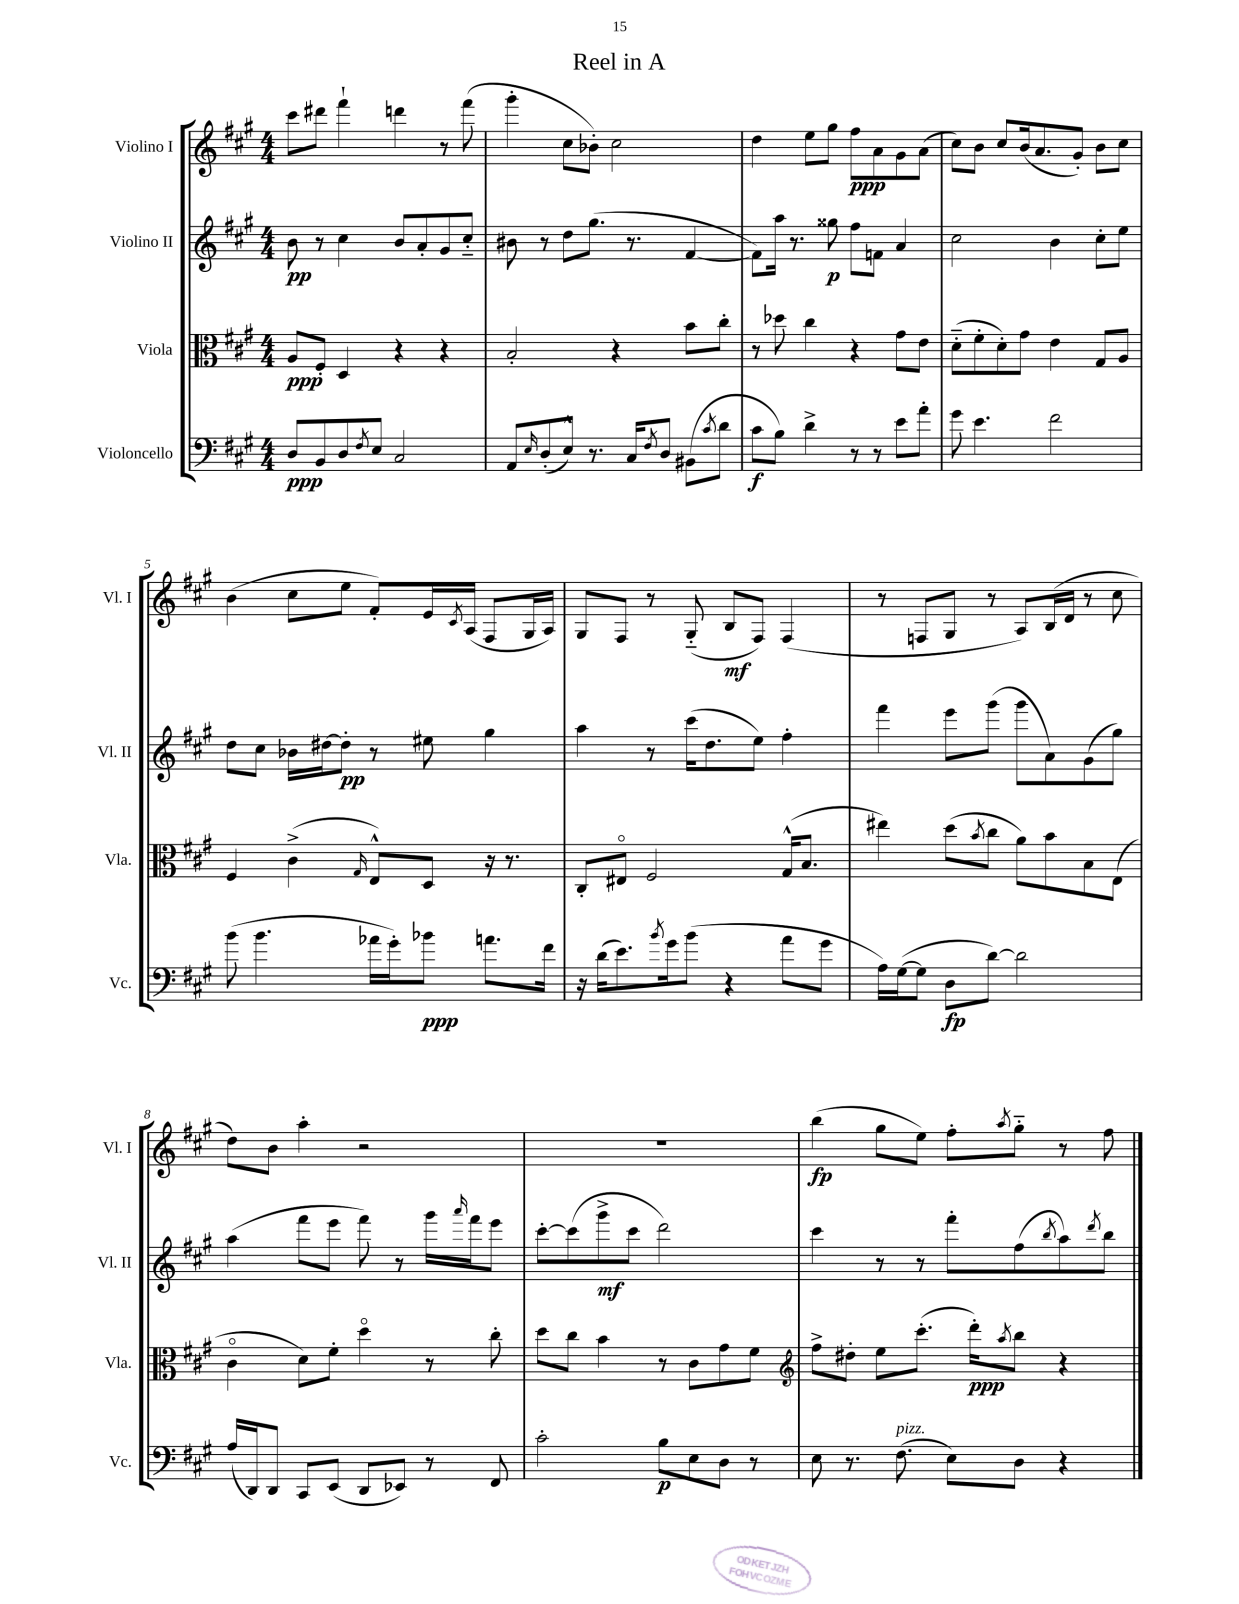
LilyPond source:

\header { title = "Reel in A" }
<<
\new StaffGroup <<
\new Staff = "s0" \with { instrumentName = "Violino I" shortInstrumentName = "Vl. I" } {
    \clef treble \key a \major \numericTimeSignature \time 4/4
    cis'''8 dis'''8 fis'''4-! d'''4 r8 fis'''8( |
    gis'''4-. cis''8 bes'8-.) cis''2 |
    d''4 e''8 gis''8 fis''8\ppp a'8 gis'8 a'8( |
    cis''8) b'8 cis''8 b'16( a'8. gis'8-.) b'8 cis''8 |
    b'4( cis''8 e''8 fis'8-.) e'16 \acciaccatura { cis'8 } a16( fis8 gis16 a16) |
    gis8 fis8 r8 gis8-_( b8\mf fis8) fis4( |
    r8 f8 gis8 r8 a8) b16( d'16 r8 cis''8 |
    d''8) b'8 a''4-. r2 |
    R1 |
    b''4\fp( gis''8 e''8) fis''8-. \acciaccatura { a''8 } gis''8-_ r8 fis''8 \bar "|." |
}
\new Staff = "s1" \with { instrumentName = "Violino II" shortInstrumentName = "Vl. II" } {
    \clef treble \key a \major \numericTimeSignature \time 4/4
    b'8\pp r8 cis''4 b'8 a'8-. gis'8 cis''8-_ |
    bis'8 r8 d''8 gis''8.( r8. fis'4~ |
    fis'8) a''16 r8. gisis''8\p fis''8 f'8 a'4 |
    cis''2 b'4 cis''8-. e''8 |
    d''8 cis''8 bes'16 dis''16~ dis''8-.\pp r8 eis''8 gis''4 |
    a''4 r8 cis'''16( d''8. e''8) fis''4-. |
    fis'''4 e'''8 gis'''8( gis'''8 a'8) gis'8( gis''8) |
    a''4( fis'''8 e'''8 fis'''8) r8 gis'''16 \grace { a'''16 } fis'''16 e'''8 |
    cis'''8~-. cis'''8( gis'''8->\mf cis'''8 d'''2) |
    cis'''4 r8 r8 fis'''8-. fis''8( \acciaccatura { b''8 } a''8) \acciaccatura { d'''8 } b''8 \bar "|." |
}
\new Staff = "s2" \with { instrumentName = "Viola" shortInstrumentName = "Vla." } {
    \clef alto \key a \major \numericTimeSignature \time 4/4
    a8\ppp fis8-. d4 r4 r4 |
    b2-. r4 b'8 cis''8-. |
    r8 des''8 cis''4 r4 gis'8 e'8 |
    d'8-_( fis'8-. d'8-.) gis'8 e'4 gis8 a8 |
    fis4 cis'4->( \grace { gis16 } e8-^) d8 r16 r8. |
    cis8-. eis8\flageolet fis2 gis16-^( b8. |
    eis''4) d''8( \acciaccatura { b'8 } cis''8 a'8) b'8 b8 e8( |
    cis'4\flageolet d'8) fis'8-. d''4\flageolet r8 cis''8-. |
    d''8 cis''8 b'4 r8 cis'8 gis'8 fis'8 |
    \clef treble fis''8-> dis''8-. e''8 cis'''8.-.( d'''16-.\ppp) \acciaccatura { a''8 } b''8 r4 \bar "|." |
}
\new Staff = "s3" \with { instrumentName = "Violoncello" shortInstrumentName = "Vc." } {
    \clef bass \key a \major \numericTimeSignature \time 4/4
    d8\ppp b,8 d8 \acciaccatura { fis8 } e8 cis2 |
    a,8 \grace { e16 } d8-.( e8-^) r8. cis16 \acciaccatura { fis8 } d8 bis,8( \acciaccatura { cis'8 } d'8 |
    cis'8\f b8) d'4-> r8 r8 e'8 a'8-. |
    gis'8 e'4. fis'2 |
    b'8( b'4. aes'16 gis'16-.) bes'8\ppp a'8. fis'16 |
    r16 d'16( e'8.) \acciaccatura { b'8 } gis'16 b'8( r4 a'8 gis'8 |
    a16) gis16~( gis8 d8\fp d'8~) d'2 |
    a16( d,16) d,8 cis,8 e,8( d,8 ees,8) r8 fis,8 |
    cis'2-. b8\p e8 d8 r8 |
    e8 r8. fis8.^\markup { \italic "pizz." }( e8) d8 r4 \bar "|." |
}
>>
>>
